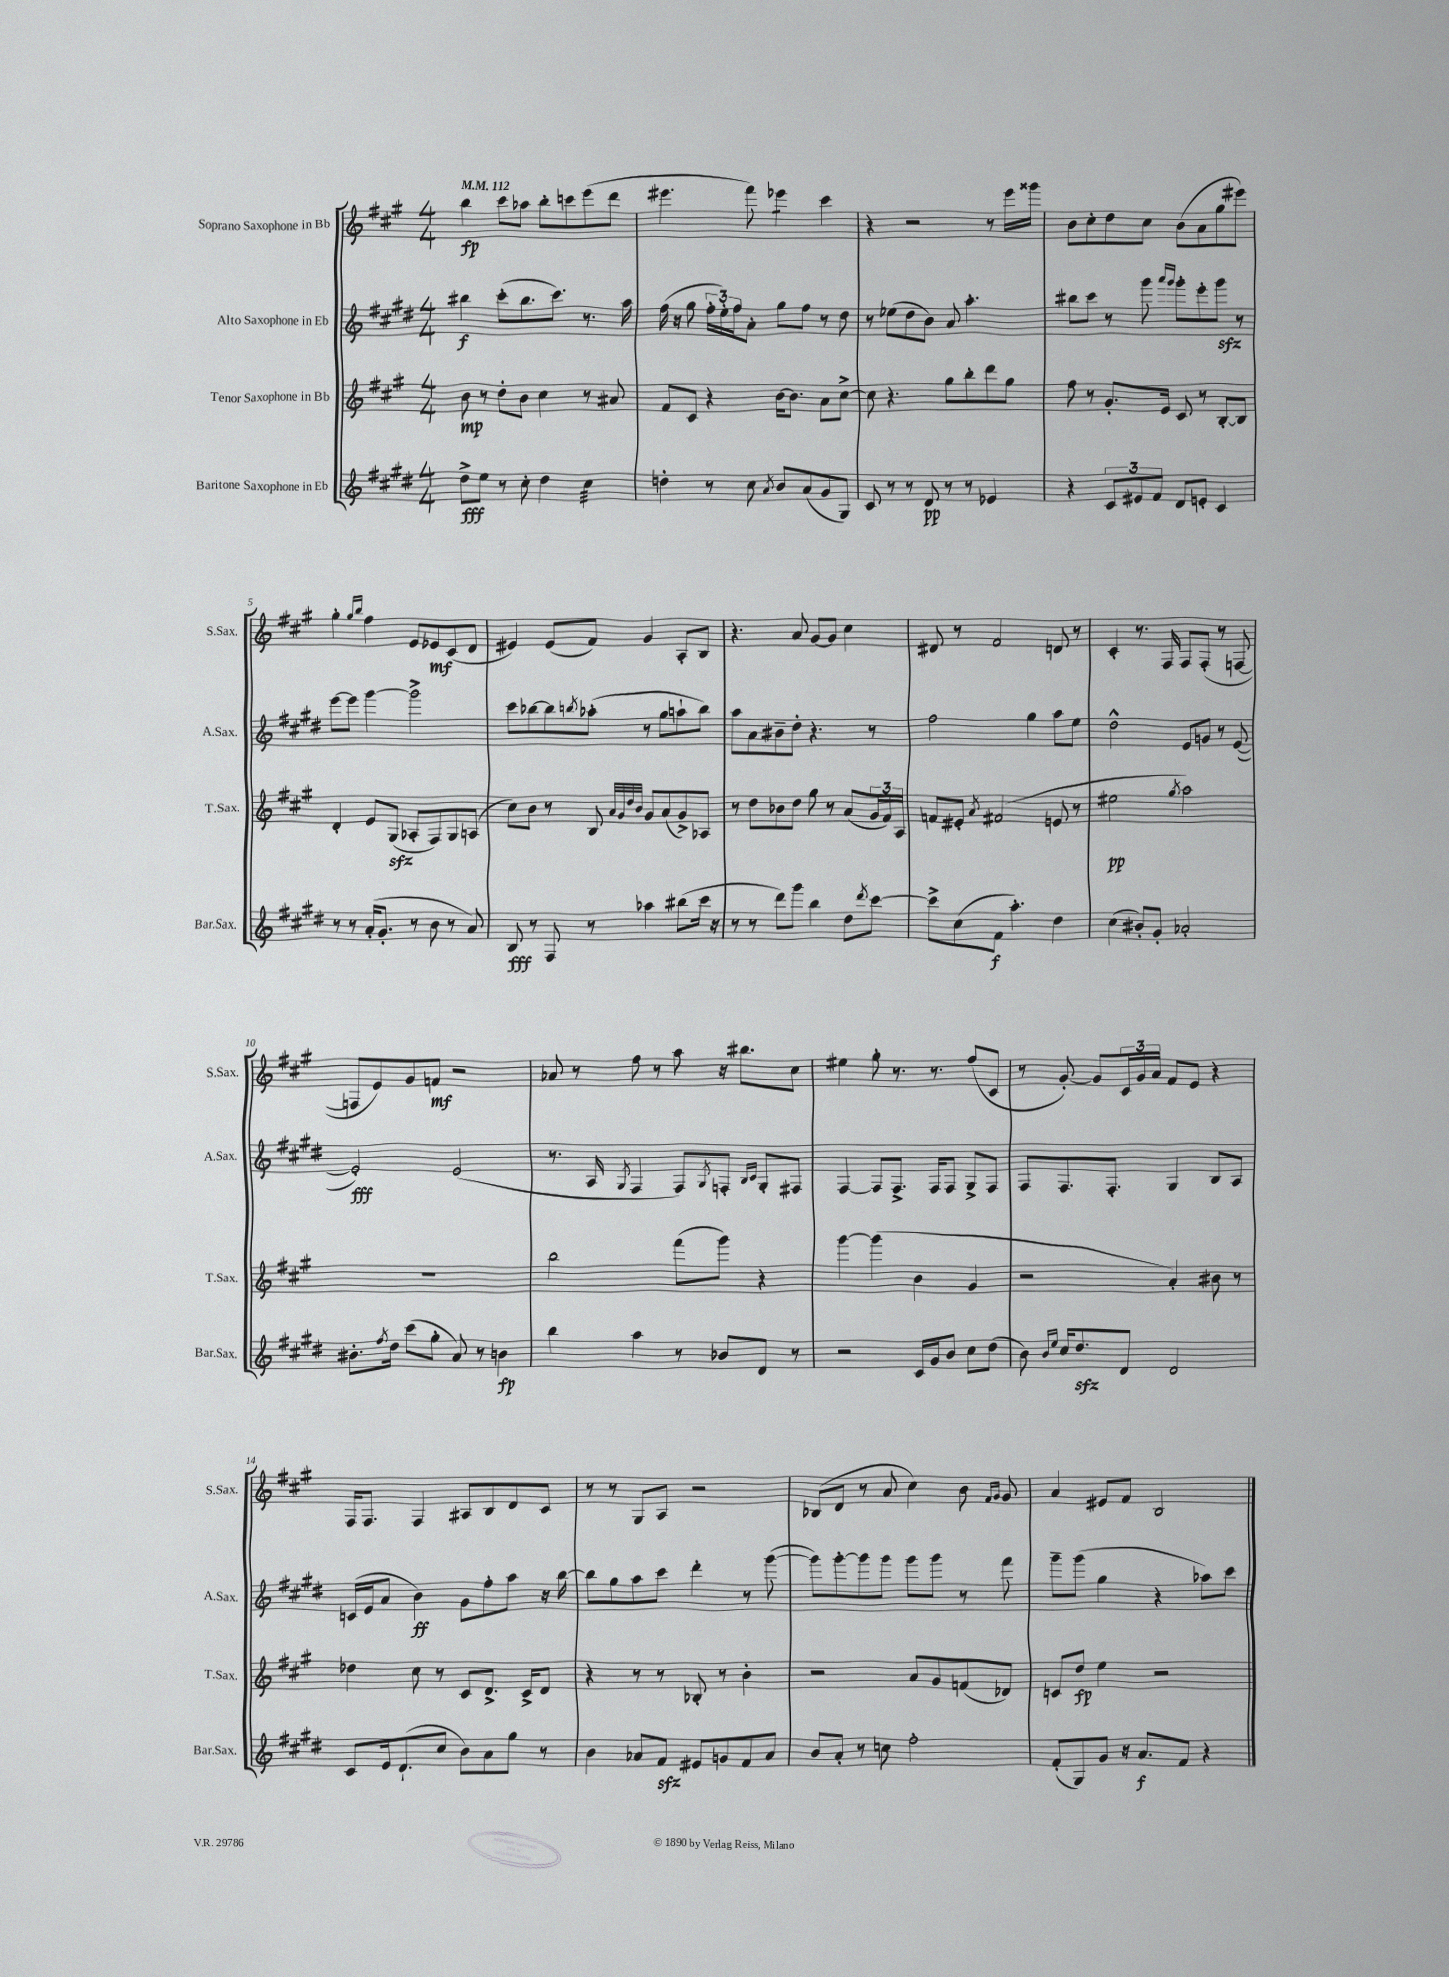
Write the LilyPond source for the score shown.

<<
\new StaffGroup <<
\new Staff = "s0" \with { instrumentName = "Soprano Saxophone in Bb" shortInstrumentName = "S.Sax." } {
    \clef treble \key a \major \numericTimeSignature \time 4/4 \tempo 4 = 112
    b''4\fp cis'''8 aes''8 b''8-. c'''8 e'''8( d'''8 |
    eis'''4. fis'''8) ees'''4:8 cis'''4 |
    r4 r2 r8 e'''16 gisis'''16 |
    b'8 cis''8-. d''8 cis''8 b'8( a'8 gis''8 eis'''8) |
    gis''4-. \grace { gis''16 b''16 } fis''4 e'8 ees'8\mf cis'8( d'8 |
    eis'4) eis'8( fis'8) gis'4 a8-. b8 |
    r4. a'8 gis'8~ gis'8 cis''4 |
    dis'8 r8 fis'2 d'8 r8 |
    cis'4-. r8. fis16 fis8 fis8-.( r8 f8~ |
    f8 e'8) gis'8 f'8\mf r2 |
    aes'8 r8 fis''8 r8 a''8 r16 bis''8. cis''8 |
    eis''4 gis''8-. r8. r8. fis''8( cis'8 |
    r8 gis'8~-.) gis'8 \tuplet 3/2 { cis'16 gis'16 a'16 } fis'8 e'8 r4 |
    fis16 fis8. fis4 ais8 b8 d'8 cis'8 |
    r8 r8 gis8 a8 r2 |
    bes8( d'8 r8 a'8 cis''4) b'8 \grace { fis'16 gis'16 } gis'8 |
    a'4 eis'8 fis'8 b2 \bar "|." |
}
\new Staff = "s1" \with { instrumentName = "Alto Saxophone in Eb" shortInstrumentName = "A.Sax." } {
    \clef treble \key e \major \numericTimeSignature \time 4/4
    bis''4\f cis'''8-.( bis''8. cis'''8.) r8. a''16 |
    fis''16( r16 gis''8 \tuplet 3/2 { fis''16-. e''16-.) fis''16 } a'8-. gis''8 fis''8 r8 dis''8 |
    r8 ees''8( dis''8 b'8) a'8 a''4.-. |
    bis''8 cis'''8 r8 gis'''8 \grace { a'''16 gis'''16 } gis'''8-. e'''8-. gis'''8\sfz r8 |
    e'''8~ e'''8 gis'''4~ gis'''2-> |
    cis'''8 bes''8~ bes''8 \acciaccatura { b''8 } aes''8-.( r8 gis''8 a''8-! b''8) |
    a''8 a'8 bis'8-- dis''8-. r4. r8 |
    fis''2 gis''4 a''8 e''8 |
    dis''2-^ e'8 g'8 r8 e'8~( |
    e'2-.\fff) e'2( |
    r8. a16 \acciaccatura { gis8 } fis4 fis8) \acciaccatura { gis8 } f8-. \grace { b16 cis'16 } gis8-. fis8 |
    fis4~ fis8 fis8.-> fis16 fis8 gis8-> fis8 |
    fis8 fis8. fis8.-. gis4 b8 a8 |
    c'16( e'16 a'8 b'4\ff) gis'8 fis''8-. a''8 r16 b''16~ |
    b''8 gis''8 a''8 cis'''8 dis'''4-. r8 gis'''8~( |
    gis'''8) gis'''8~-. gis'''8 gis'''8 gis'''8 gis'''8 r8 fis'''8 |
    gis'''8-- gis'''8( gis''4 r4 aes''8) cis'''8 \bar "|." |
}
\new Staff = "s2" \with { instrumentName = "Tenor Saxophone in Bb" shortInstrumentName = "T.Sax." } {
    \clef treble \key a \major \numericTimeSignature \time 4/4
    b'8\mp r8 d''8-. b'8 cis''4 r8 ais'8 |
    fis'8 cis'8 r4 b'16~ b'8. a'8 cis''8~-> |
    cis''8 r4. gis''8 b''8-. d'''8 gis''8 |
    fis''8 r8 gis'8.-. e'16 cis'8 r8 b8~-. b8 |
    d'4-. e'8 gis8\sfz( aes8-. fis8) gis8 a8( |
    cis''8) b'8 r8 b8 \grace { a'32 gis'32 d''32 b'32 } gis'8 a'8( gis'8->) aes8 |
    r8 d''8 bes'8 d''8 gis''8 r8 a'8( \tuplet 3/2 { gis'16 fis'16) a16 } |
    f'8 eis'8-. \acciaccatura { a'8 } fis'2( e'8 r8 |
    eis''2\pp \acciaccatura { gis''8 } a''2) |
    R1 |
    b''2 fis'''8( gis'''8) r4 |
    gis'''4~ gis'''4( b'4 gis'4 |
    r2 a'4-.) bis'8 r8 |
    des''4 cis''8 r8 cis'8 d'8.-> cis'16-> d'8 |
    r4 r8 r8 bes8-. r8 b'4-. |
    r2 a'8 gis'8 f'8( des'8) |
    c'8 d''8\fp e''4 r2 \bar "|." |
}
\new Staff = "s3" \with { instrumentName = "Baritone Saxophone in Eb" shortInstrumentName = "Bar.Sax." } {
    \clef treble \key e \major \numericTimeSignature \time 4/4
    dis''8->\fff e''8 r8 cis''8-. dis''4 cis''4:32 |
    d''4-. r8 cis''8 \acciaccatura { a'8 } b'8 a'8( gis'8 gis8) |
    cis'8 r8 r8 dis'8\pp r8 r8 ees'4 |
    r4 \tuplet 3/2 { cis'8 eis'8 fis'8 } dis'8 e'8-. cis'4 |
    r8 r8 a'16-.( gis'8.-. r8 b'8 r8 a'8) |
    b8\fff r8 fis8 r8 aes''4 bis''8( cis'''16 r16 |
    r8 r8 dis'''8) gis'''8 b''4 dis''8 \acciaccatura { dis'''8 } cis'''8~ |
    cis'''8-> cis''8( fis'8\f a''4.-.) dis''4 |
    cis''4( bis'8-.) gis'8-. aes'2-. |
    bis'8.-. \acciaccatura { fis''8 } dis''16 cis'''8( gis''8-. a'8) r8 b'4\fp |
    b''4 a''4 r8 bes'8 dis'8 r8 |
    r2 cis'16 gis'16 b'8 cis''8 dis''8( |
    b'8) \grace { b'16 e''16 } cis''16 dis''8.\sfz dis'8 dis'2 |
    cis'8 e'16 dis'8.-!( cis''8 b'8) a'8 gis''8 r8 |
    b'4 aes'8 fis'8\sfz eis'8 g'8 fis'8 aes'8 |
    b'8 a'8-. r8 c''8 fis''2-. |
    fis'8-.( gis8) gis'8 r16 a'8.\f fis'8 r4 \bar "|." |
}
>>
>>
